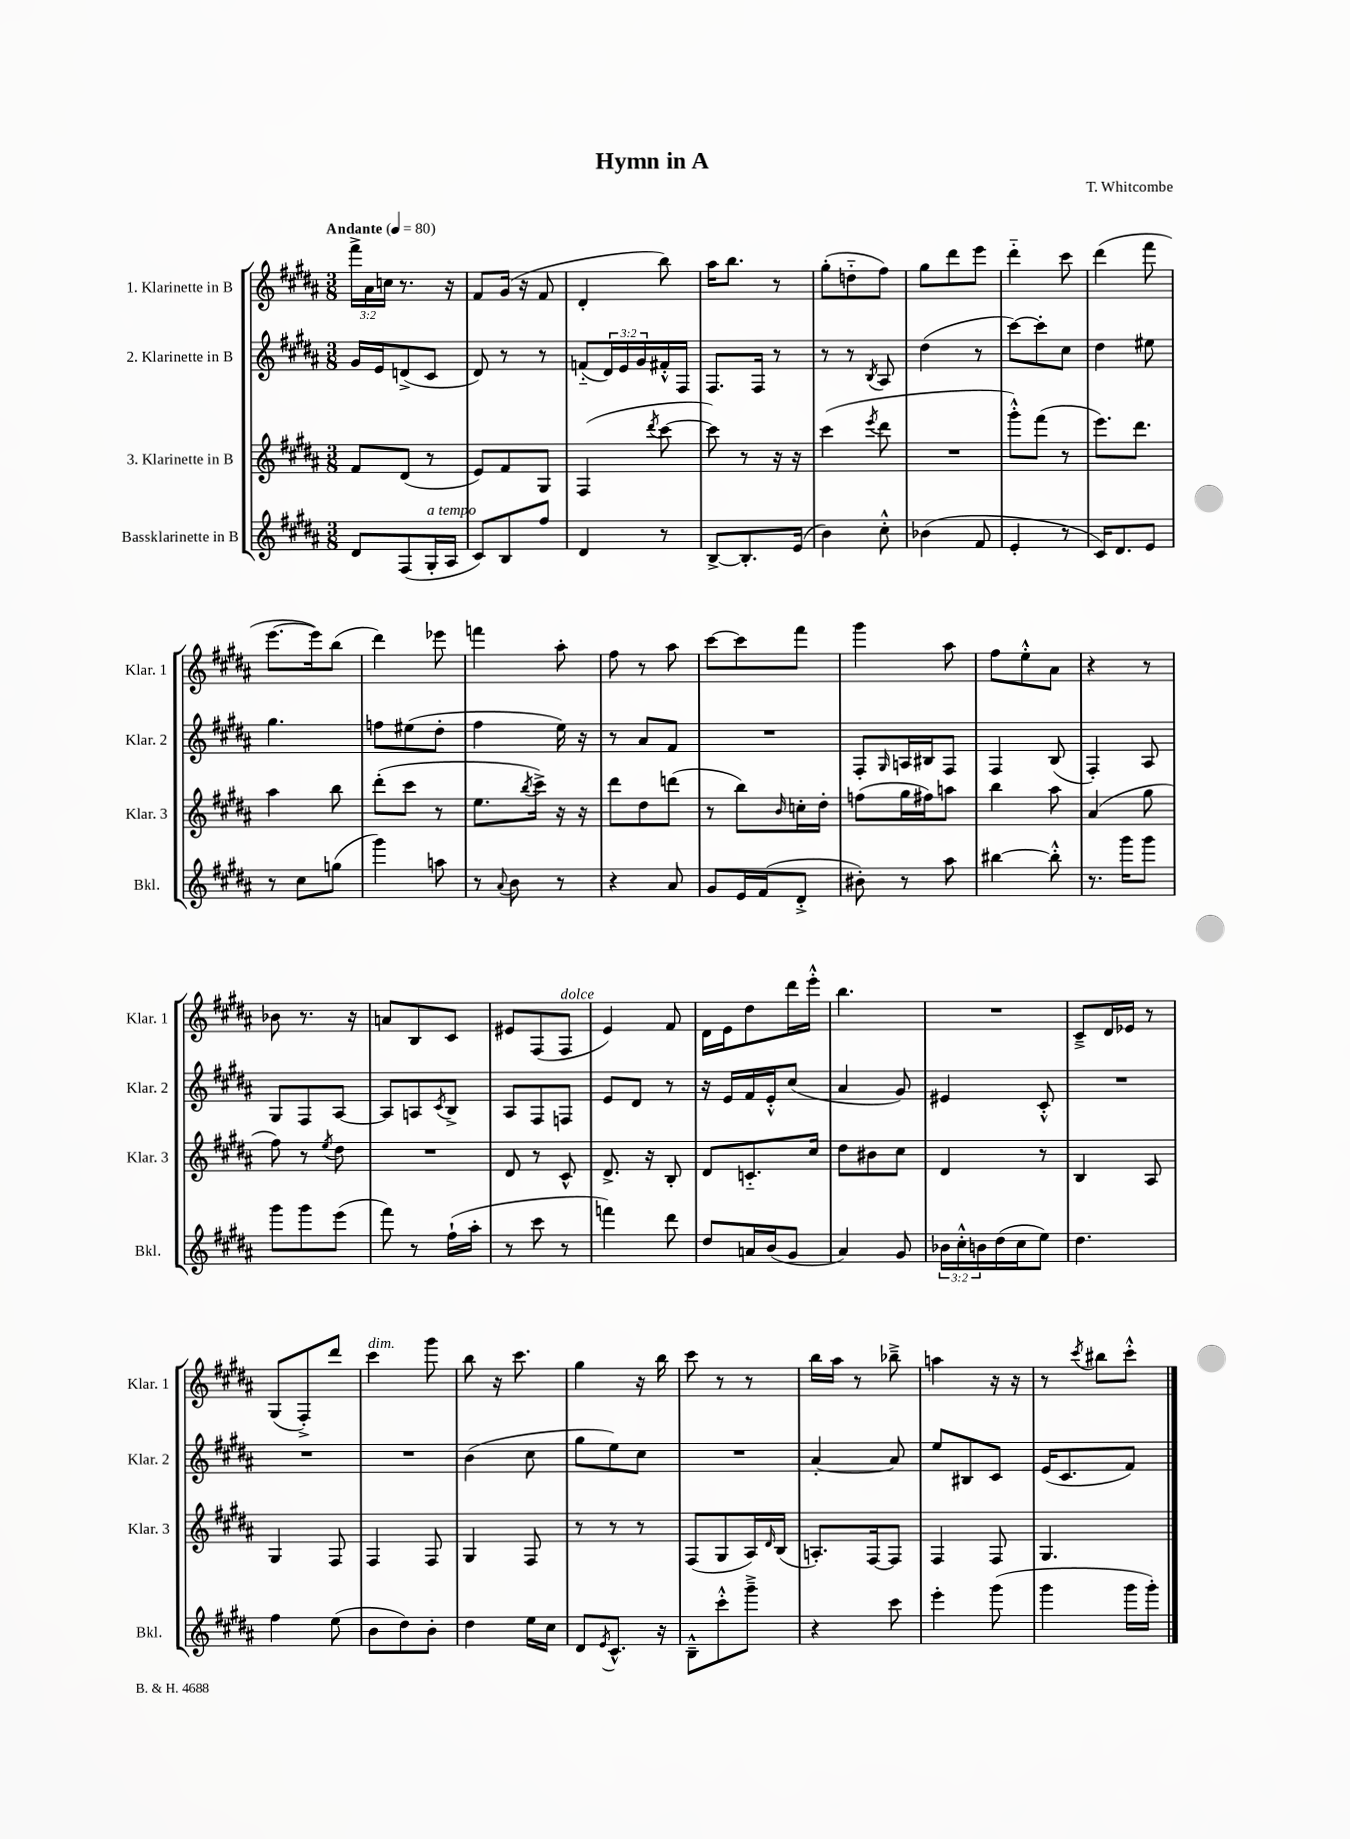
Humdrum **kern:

**kern	**kern	**kern	**kern
*staff4	*staff3	*staff2	*staff1
*clefG2	*clefG2	*clefG2	*clefG2
*k[f#c#g#d#a#]	*k[f#c#g#d#a#]	*k[f#c#g#d#a#]	*k[f#c#g#d#a#]
*M3/8	*M3/8	*M3/8	*M3/8
*MM80	*MM80	*MM80	*MM80
8d#/L	8f#/L	16g#/LL	24fff#^\LL
.	.	.	24a#\
.	.	16e/J	.
.	.	.	24cc\JJ
(8F#/	(8d#/J	(8d^/	8.r
16G#'/L	8r	8c#/J	.
16A#/JJ	.	.	16r
=	=	=	=
8c#/L)	8e/L)	8d#/)	8f#/L
8B/	8f#/	8r	(16g#/Jk
.	.	.	16r
8ff#/J	8G#/J	8r	8f#/
=	=	=	=
4d#/	(4F#/	(8f'~/L	4d#'/
.	.	24d#/L)	.
.	.	24e/	.
.	.	24g#/	.
.	8qddd#/	.	.
8r	[8ccc#\	16f#'^^/	8bb\)
.	.	16F#/JJ	.
=	=	=	=
[8B^/L	8ccc#\])	8.F#/L	16aa#\LK
.	.	.	8.bb\J
8.B'/]	8r	.	.
.	.	16F#/Jk	.
.	16r	8r	8r
(16e/Jk	16r	.	.
=	=	=	=
4b\)	(4ccc#\	8r	(8gg#'\L
.	.	8r	8dd'~\
.	8qeee/	8qB/	.
8cc#'^^\	8ddd#\	8A#/	8ff#\J)
=	=	=	=
(4b-\	4.r	(4dd#\	8gg#\L
.	.	.	8ddd#\
8f#/	.	8r	8eee\J
=	=	=	=
4e'/	8ggg#'^^\L)	[8ccc#\L)	4ddd#'~\
.	(8fff#\J	8ccc#'\]	.
8r	8r	8cc#\J	8ccc#\
=	=	=	=
16c#/LK)	8.eee\L)	4dd#\	(4ddd#\
8.d#/	.	.	.
.	8.ddd#\J	.	.
8e/J	.	8ee#\	8fff#\
=	=	=	=
8r	4aa#\	4.gg#\	[8.eee\L
8cc#\L	.	.	.
.	.	.	16eee\]k)
(8gg\J	8bb\	.	(8bb\J
=	=	=	=
4ggg#\)	(8ddd#'\L	8ff\L	4ddd#\)
.	8ccc#\J	(8ee#\	.
8aa\	8r	8dd#'\J	8eee-\
=	=	=	=
8r	8.ee\L	4ff#\	4fff\
8qqa#/	.	.	.
8b\	.	.	.
.	8qbb/	.	.
.	16ccc#^\Jk)	.	.
8r	16r	16ee\)	8aa#'\
.	16r	16r	.
=	=	=	=
4r	8ddd#\L	8r	8ff#\
.	8dd#\	8a#/L	8r
8a#/	(8ddd\J	8f#/J	8aa#\
=	=	=	=
8g#/L	8r	4.r	[8ccc#\L
16e/L	8bb\L)	.	8ccc#\]
(16f#/J	.	.	.
.	16qqb/	.	.
8d#'^/J	16cc'\L	.	8fff#\J
.	16dd#'\JJ	.	.
=	=	=	=
8b#'\)	(8ff\L	8F#'/L	4ggg#\
.	.	16qqG#/	.
8r	16gg#\L	16A/L	.
.	16ff#\J)	16B#/J	.
8aa#\	8aa\J	8F#/J	8aa#\
=	=	=	=
[4bb#\	4bb\	4F#/	8ff#\L
.	.	.	8ee'^^\
8bb#'^^\]	8aa#\	(8B/	8a#\J
=	=	=	=
8.r	(4a#/	4F#'/)	4r
16ggg#\LK	.	.	.
8ggg#\J	8gg#\	8A#/	8r
=	=	=	=
8ggg#\L	8ff#\)	8G#/L	8b-\
8ggg#\	8r	8F#/	8.r
.	8qee/	.	.
(8eee\J	8dd#\	[8A#/J	.
.	.	.	16r
=	=	=	=
8fff#\)	4.r	8A#/]L	8a/L
8r	.	8A/	8B/
.	.	8qc#/	.
(16ff#`\LL	.	8B^/J	8c#/J
16aa#'\JJ	.	.	.
=	=	=	=
8r	8d#/	8A#/L	8e#/L
8ccc#\	8r	8F#/	(8F#/
8r	8c#^^/	8F/J	8F#/J
=	=	=	=
4fff\)	8.d#^/	8e/L	4e/)
.	.	8d#/J	.
.	16r	.	.
8ddd#\	8B'/	8r	8f#/
=	=	=	=
8dd#/L	8d#/L	16r	16d#\LL
.	.	16e/LL	16e\J
16a/L	8.c'~/	16f#/	8dd#\
(16b/J	.	16e'^^/J	.
8g#/J	.	(8cc#/J	16ddd#\L
.	16cc#/Jk	.	16eee'^^\JJ
=	=	=	=
4a#/)	8dd#\L	4a#/	4.bb\
.	8b#\	.	.
8g#/	8cc#\J	8g#/)	.
=	=	=	=
24b-\LL	4d#/	4e#/	4.r
24cc#'^^\	.	.	.
24b\	.	.	.
(16dd#\	.	.	.
16cc#\J	.	.	.
8ee\J)	8r	8c#'^^/	.
=	=	=	=
4.dd#\	4B/	4.r	8c#~^/L
.	.	.	16d#/L
.	.	.	16e-/JJ
.	8A#/	.	8r
=	=	=	=
4ff#\	4G#/	4.r	(8G#/L
.	.	.	8F#'^/)
(8ee\	8F#/	.	8ddd#/J
=	=	=	=
8b\L	4F#/	4.r	4ccc#\
8dd#\)	.	.	.
8b'\J	8F#/	.	8ggg#\
=	=	=	=
4dd#\	4G#/	(4b\	8bb\
.	.	.	16r
.	.	.	8.ccc#\
16ee\LL	8F#/	8cc#\	.
16cc#\JJ	.	.	.
=	=	=	=
8d#/L	8r	8gg#\L	4gg#\
8qe/	.	.	.
8.c#^^/J	8r	8ee\)	.
.	8r	8cc#\J	16r
16r	.	.	16bb\
=	=	=	=
8B~^^\L	(8F#/L	4.r	8ccc#\
8ccc#'^^\	8G#/	.	8r
8ggg#~^\J	16A#/L)	.	8r
.	16qqd#/	.	.
.	(16B/JJ	.	.
=	=	=	=
4r	8.A'/L)	[4a#'/	16bb\LL
.	.	.	16aa#\JJ
.	.	.	8r
.	[16F#/k	.	.
8ccc#\	8F#/]J	8a#/]	8bb-~^\
=	=	=	=
4eee'\	4F#/	8ee/L	4aa\
.	.	8B#/	.
(8ggg#\	8F#/	8c#/J	16r
.	.	.	16r
=	=	=	=
4ggg#\	4.G#/	(16e/LK	8r
.	.	8.c#/	.
.	.	.	8qccc#/
.	.	.	8bb#\L
16ggg#\LL	.	8f#/J)	8ccc#'^^\J
16ggg#'\JJ)	.	.	.
==	==	==	==
*-	*-	*-	*-
